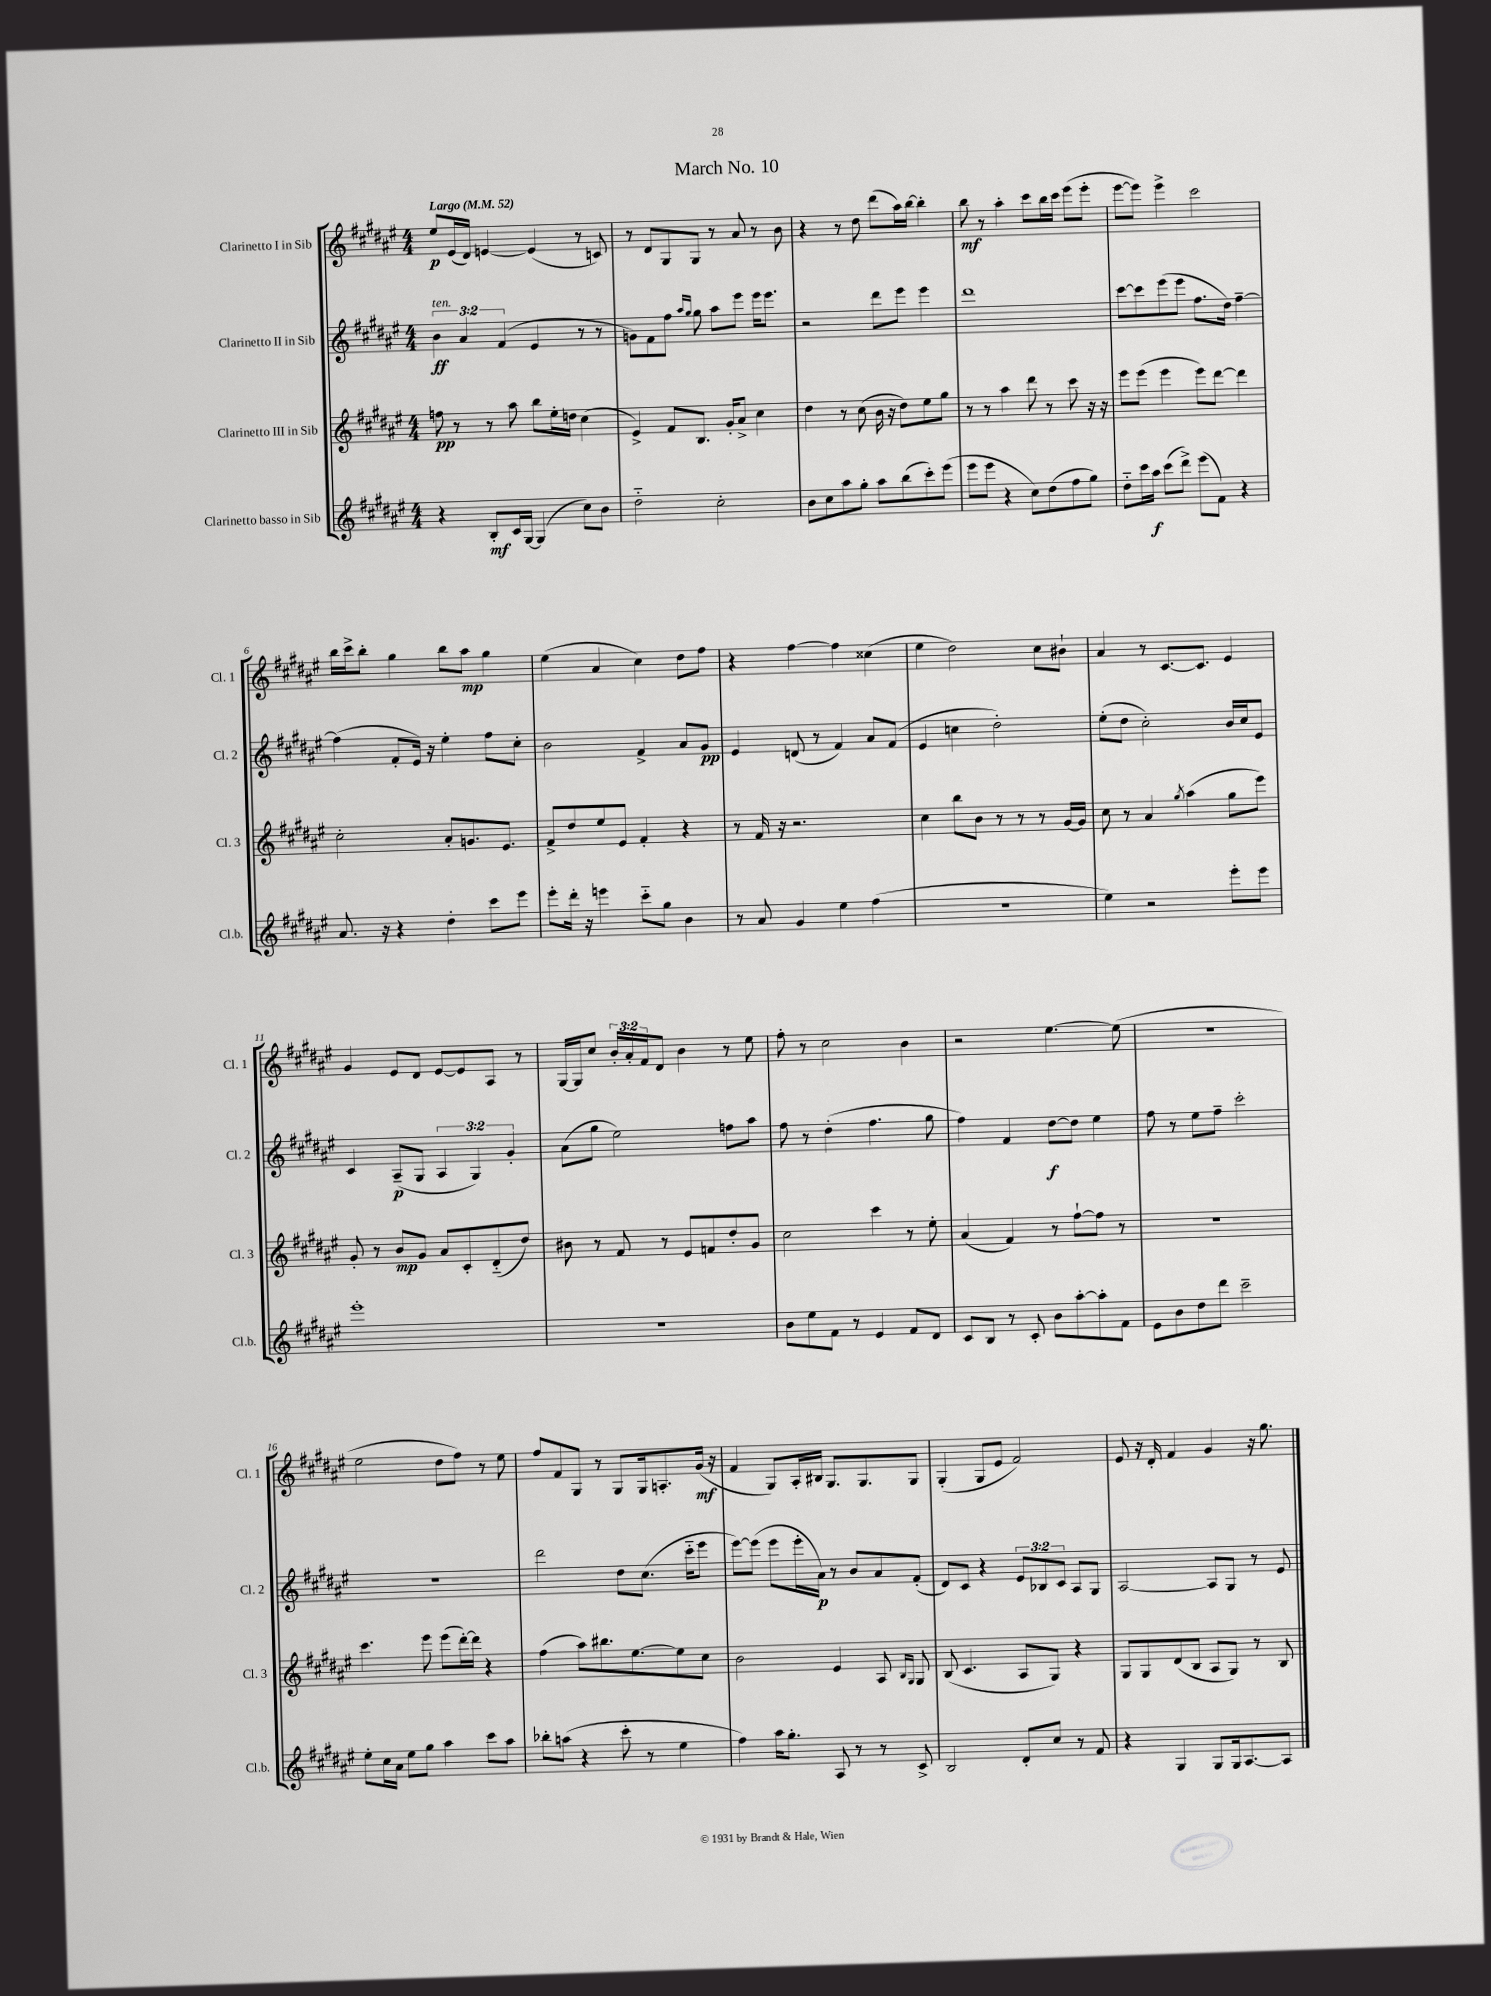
\header { title = "March No. 10" }
<<
\new StaffGroup <<
\new Staff = "s0" \with { instrumentName = "Clarinetto I in Sib" shortInstrumentName = "Cl. 1" } {
    \clef treble \key fis \major \numericTimeSignature \time 4/4 \override Staff.TupletNumber.text = #tuplet-number::calc-fraction-text \tempo "Largo" 4 = 52
    eis''8\p eis'16( dis'16) e'4~ e'4( r8 c'8) |
    r8 dis'8 gis8 gis8 r8 ais'8 r8 b'8 |
    r4 r8 dis''8 dis'''8( ais''16) b''16~ b''4-. |
    b''8\mf r8 ais''4-. cis'''8 b''16 cis'''16 eis'''8( eis'''8-. |
    eis'''8~ eis'''8) eis'''4-> cis'''2 |
    b''16 cis'''16-> b''8-. gis''4 b''8 ais''8\mp gis''4 |
    eis''4( ais'4 cis''4) dis''8 fis''8 |
    r4 fis''4~ fis''4 cisis''4( |
    eis''4 dis''2) cis''8 bis'8-! |
    ais'4 r8 cis'8.~ cis'8. eis'4 |
    gis'4 eis'8 dis'8 eis'8~ eis'8 ais8 r8 |
    gis16~ gis16 cis''8 \tuplet 3/2 { b'16-. ais'16-. fis'16 } dis'8 b'4 r8 eis''8 |
    fis''8-. r8 cis''2 b'4 |
    r2 eis''4.~ eis''8( |
    R1 |
    eis''2 dis''8 fis''8) r8 eis''8 |
    fis''8 fis'8 gis8 r8 gis8 gis16 a8.-. gis'16\mf( r16 |
    fis'4 gis8) ais16-. bis16 gis8. gis8. gis8 |
    gis4-.( gis8 eis'8 fis'2) |
    eis'8 r16 dis'16-. fis'4 gis'4 r16 gis''8. \bar "|." |
}
\new Staff = "s1" \with { instrumentName = "Clarinetto II in Sib" shortInstrumentName = "Cl. 2" } {
    \clef treble \key fis \major \numericTimeSignature \time 4/4 \override Staff.TupletNumber.text = #tuplet-number::calc-fraction-text
    \tuplet 3/2 { b'4\ff^\markup { \italic "ten." } ais'4 fis'4( } eis'4 r8 r8 |
    g'8) fis'8 fis''8 \grace { ais''16 gis''16 } gis''8 ais''8 eis'''8 eis'''16 eis'''8. |
    r2 dis'''8 eis'''8 eis'''4 |
    dis'''1 |
    cis'''8~ cis'''8 eis'''8( eis'''8 fis''8. dis''16) fis''4~-- |
    fis''4( fis'8-. eis'16) r16 eis''4-. fis''8 cis''8-. |
    b'2 fis'4-> ais'8 gis'8\pp |
    eis'4 d'8( r8 fis'4) ais'8 fis'8( |
    eis'4 c''4 dis''2-.) |
    eis''8-.( dis''8 cis''2-.) b'16 cis''16 eis'8 |
    cis'4 ais8--\p( gis8 \tuplet 3/2 { ais4 gis4) gis'4-. } |
    ais'8( gis''8 eis''2) f''8 ais''8 |
    fis''8 r8 dis''4-.( fis''4. gis''8 |
    fis''4) fis'4 dis''8~\f dis''8 eis''4 |
    fis''8 r8 eis''8 fis''8-- cis'''2-. |
    R1 |
    dis'''2 dis''8 cis''8.( cis'''16-_ eis'''8 |
    eis'''8~) eis'''8( eis'''8 eis'''16-. ais'16\p) r8 b'8 ais'8 fis'8-.( |
    dis'8) cis'8 r4 \tuplet 3/2 { eis'8 bes8 cis'8 } ais8 gis8 |
    ais2~ ais8 gis8 r8 eis'8 \bar "|." |
}
\new Staff = "s2" \with { instrumentName = "Clarinetto III in Sib" shortInstrumentName = "Cl. 3" } {
    \clef treble \key fis \major \numericTimeSignature \time 4/4
    f''8\pp r8 r8 ais''8 b''8 eis''16-. d''16 cis''4( |
    eis'4->) fis'8 b8. gis'16-. ais'8-> cis''4 |
    dis''4 r8 cis''8( b'16 r16 dis''8) eis''8 gis''8 |
    r8 r8 ais''4 dis'''8 r8 cis'''8 r16 r16 |
    eis'''8 eis'''8( eis'''4 eis'''8) dis'''8~ dis'''4 |
    cis''2-. ais'8-. g'8. eis'8. |
    fis'8-> dis''8 eis''8 eis'8 fis'4-. r4 |
    r8 fis'16 r16 r2. |
    cis''4 b''8 b'8 r8 r8 r8 gis'16~ gis'16 |
    cis''8 r8 ais'4 \acciaccatura { gis''8 } ais''4( gis''8 eis'''8) |
    gis'8-. r8 b'8\mp gis'8 ais'8 cis'8-. dis'8-_( dis''8) |
    bis'8 r8 fis'8 r8 eis'8 f'8 dis''8-. gis'8 |
    cis''2 cis'''4 r8 eis''8-. |
    ais'4( fis'4) r8 fis''8~-! fis''8 r8 |
    R1 |
    cis'''4. eis'''8 eis'''8( dis'''16~-.) dis'''16 r4 |
    fis''4( ais''8) bis''8. eis''8.~ eis''8 cis''8 |
    b'2 eis'4 ais8 \grace { b16 gis16 } gis8 |
    b8( cis'4. ais8 gis8) r4 |
    gis8 gis8 dis'8( b8 ais8 gis8) r8 b8 \bar "|." |
}
\new Staff = "s3" \with { instrumentName = "Clarinetto basso in Sib" shortInstrumentName = "Cl.b." } {
    \clef treble \key fis \major \numericTimeSignature \time 4/4
    r4 b8-.\mf cis'16 gis16~ gis4( cis''8) b'8 |
    dis''2-_ cis''2-. |
    b'8 cis''8 ais''8 gis''8-. ais''8 b''8( cis'''8-.) eis'''8( |
    eis'''8 eis'''8 r4 cis''8) dis''8( fis''8 gis''8) |
    dis''8-_ cis'''16 ais''16\f cis'''8( dis'''8->) eis'''8( fis'8) r4 |
    ais'8. r16 r4 dis''4-. cis'''8 eis'''8 |
    eis'''8-. dis'''16-. r16 e'''4 cis'''8-_ gis''8 b'4 |
    r8 ais'8 gis'4 eis''4 fis''4( |
    R1 |
    eis''4) r2 eis'''8-. eis'''8 |
    eis'''1-. |
    R1 |
    b'8 eis''8 fis'8 r8 eis'4 fis'8 dis'8 |
    cis'8 b8 r8 cis'8-. b'8 ais''8~-. ais''8-. fis'8 |
    eis'8 b'8 dis''8 dis'''8 cis'''2-- |
    eis''8-. cis''16 ais'16 eis''8 gis''8 ais''4 cis'''8 ais''8 |
    bes''8-. a''8( r4 cis'''8-. r8 eis''4 |
    fis''4) ais''16 gis''8.-. ais8 r8 r8 cis'8-> |
    b2 dis'8-. cis''8 r8 fis'8 |
    r4 gis4 gis8 gis16 ais8.~ ais8 \bar "|." |
}
>>
>>
